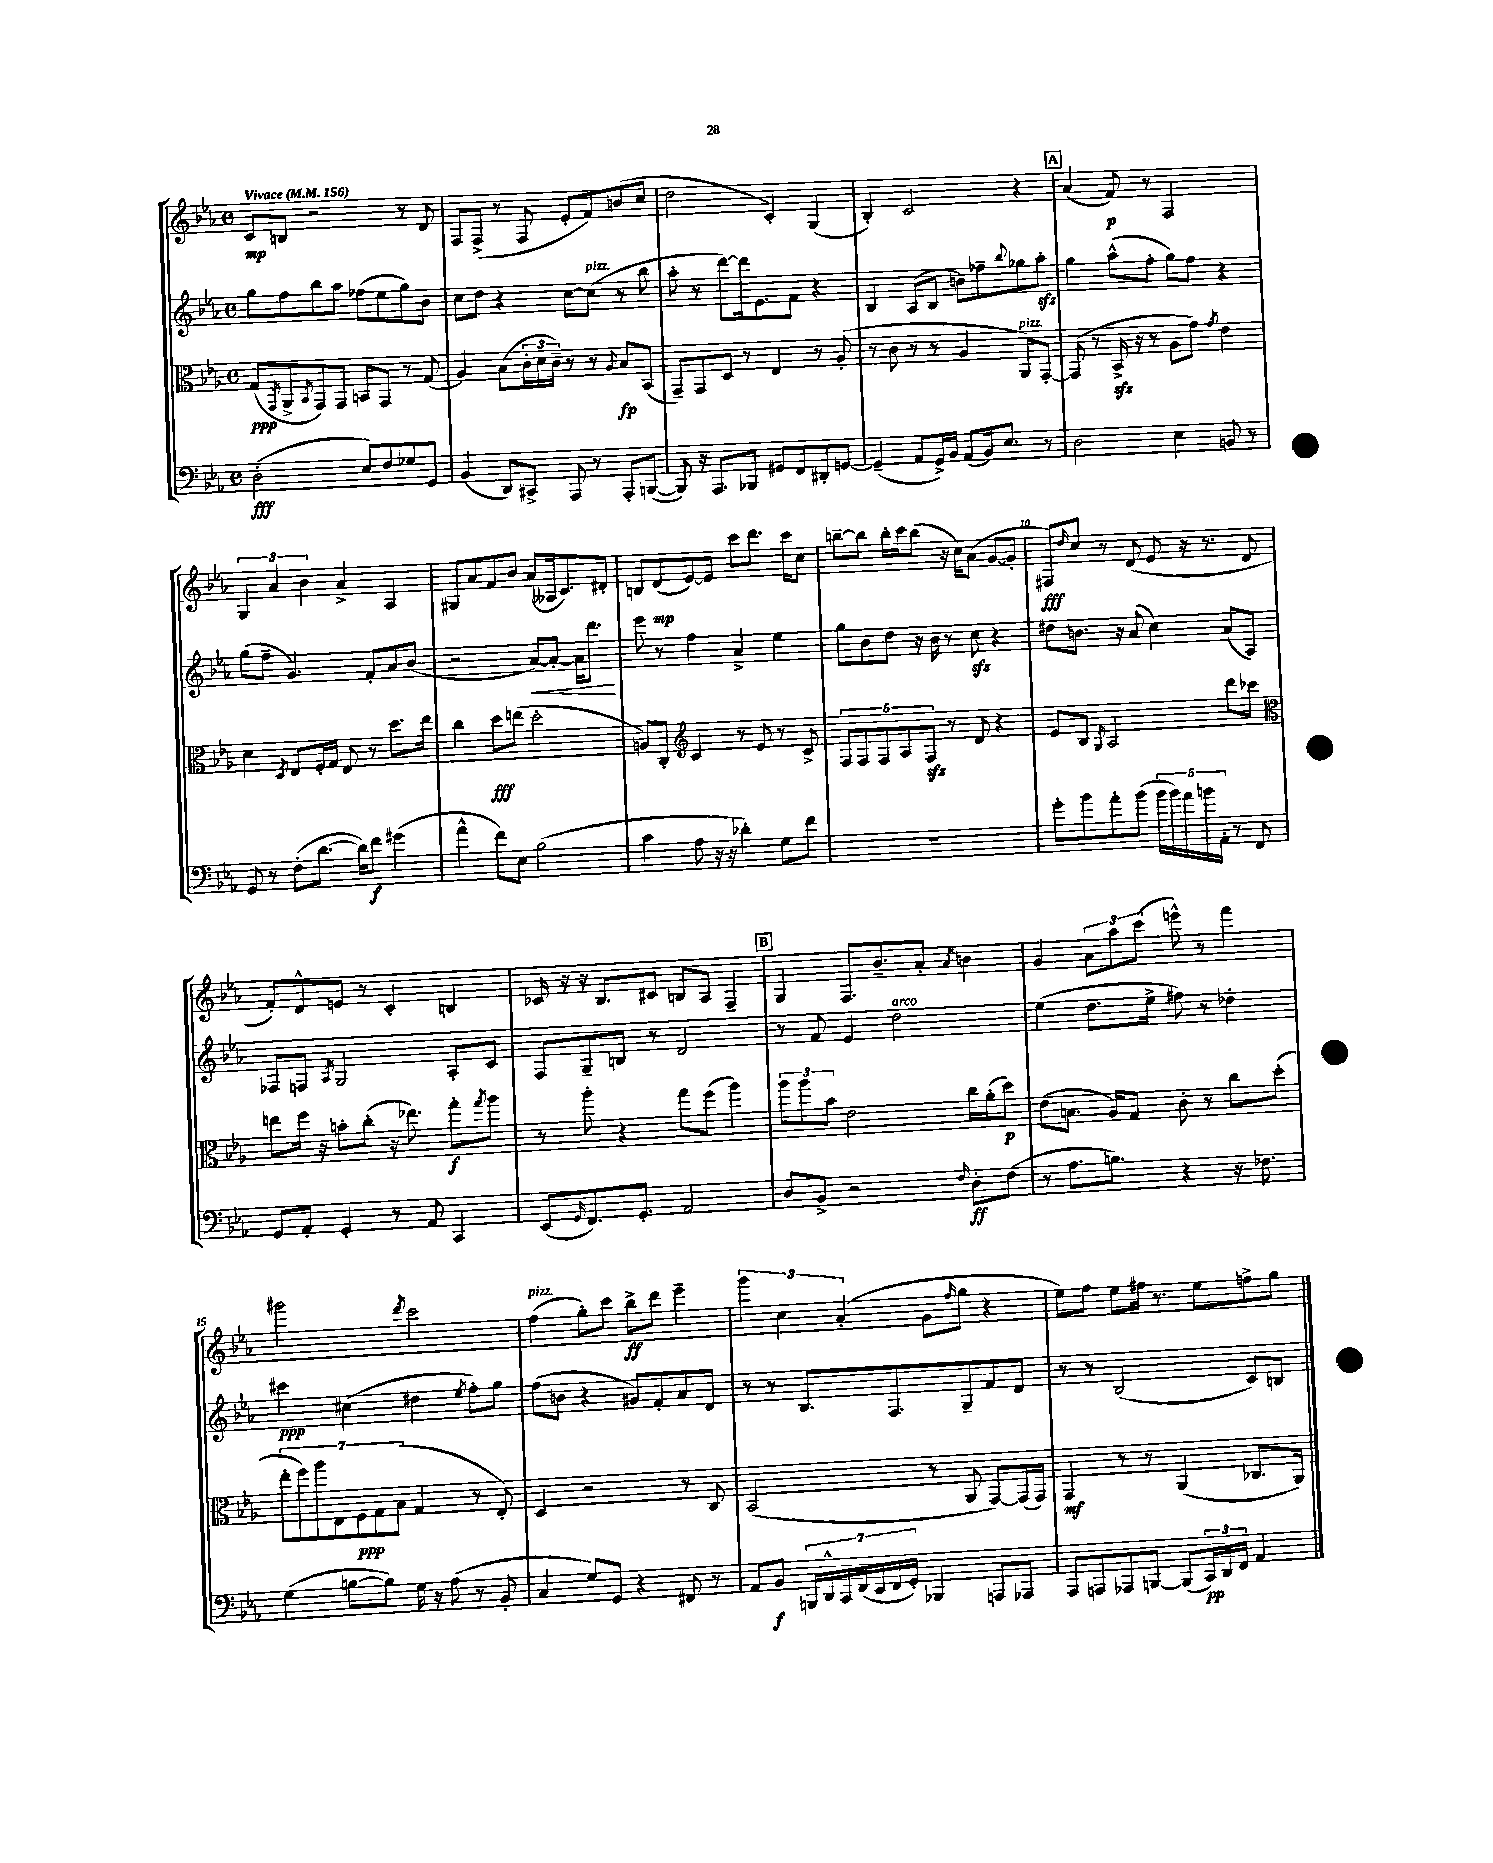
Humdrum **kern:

**kern	**kern	**kern	**kern
*staff4	*staff3	*staff2	*staff1
*clefF4	*clefC3	*clefG2	*clefG2
*k[b-e-a-]	*k[b-e-a-]	*k[b-e-a-]	*k[b-e-a-]
*M4/4	*M4/4	*M4/4	*M4/4
*met(c)	*met(c)	*met(c)	*met(c)
*MM156	*MM156	*MM156	*MM156
(2D'	(8G	8gg	8c
.	8qGG	.	.
.	8AA-^	8ff	8B
.	8qBB-	.	.
.	8GG)	8bb-	2r
.	8GG	8aa-	.
8E-)	8BB	(8ff-	.
8F	8GG	8ee-	.
8G-	8r	8gg)	8r
8GG	(8G	8b-	8d
=	=	=	=
(4BB-	4A-)	8cc	8F
.	.	8dd	(8F^
8DD)	(8B-	4r	8r
8CC#^	24c'	.	8F
.	24d	.	.
.	24c~)	.	.
8AAA-	8r	[8cc	8e-'
8r	8r	(8cc]	8f)
.	8qqA-	.	.
8AAA-'	8B-	8r	(8b
([8BBB	(8BB-	8bb-	8cc
=	=	=	=
8BBB])	8GG~)	8aa-'	2dd
16r	8GG	8r	.
8.AAA-	.	.	.
.	8D	[8ddd)	.
8BBB-	8r	16ddd]	.
.	.	8.e-	.
8GG#	4E-	.	4c')
8FF	.	8f	.
8DD#'	8r	4r	(4G
[8GG	(8A-'	.	.
=	=	=	=
(4GG~]	8r	4B-	4B-')
.	8c	.	.
8AA-	8r	(8A-	2c
16GG^)	8r	8B-	.
16BB-	.	.	.
(8AA-	4A-	8b)	.
16BB-)	.	8ff-~	.
8.E-	.	.	.
.	.	8qqbb-	.
.	8AA-)	8gg-	4r
8r	[8GG'	8aa-'	.
=	=	=	=
2D	(8GG]	4gg	(4a-
.	8r	.	.
.	16BB-^	(8aa-^^	8f)
.	16r	.	.
.	8r	8ff'	8r
4E-	8A-	8gg)	2F
.	8g)	8ff	.
.	8qg	.	.
8BB	4e-	4r	.
8r	.	.	.
=	=	=	=
8GG	4d	(8gg	6G
8r	.	8ff~	.
.	.	.	6a-
.	8qD	.	.
(8F'	8E-	4.g)	.
.	.	.	6b-
[8.d	16F'	.	.
.	16G	.	.
.	8E-	.	4a-^
16d])	.	.	.
8f	8r	8f'	.
(4g#	8.dd	8a-	4A-
.	.	(8b-	.
.	16ee-	.	.
=	=	=	=
4a-^^	4cc	2r	8G#
.	.	.	8a-
8f)	8dd	.	8f
8E-	(8ee	.	8b-
(2B-	2dd'	[8a-)	(8a-
.	.	8a-'_	16A--
.	.	.	8.c)
.	.	16a-]	.
.	.	8.ddd	.
.	.	.	8d#'
=	=	=	=
4c	8A)	8eee-	8B
.	8C'	8r	(8d
*	*clefG2	*	*
8A-	4c	4ff	[8e-)
16r	.	.	8e-]
16r	.	.	.
4d-')	8r	4a-^	8ccc
.	8e-	.	8.ddd
8G	8r	4ee-	.
.	.	.	16ccc
8f	8c^	.	8cc
=	=	=	=
1r	10F	8gg	[8bb~
.	10F	.	.
.	.	8b-	8bb]
.	10F	.	.
.	.	8dd	16bb'
.	10A-	.	.
.	.	.	16ccc
.	.	16r	(8bb
.	10F	.	.
.	.	16b-	.
.	8r	8r	16r
.	.	.	16cc)
.	8d	8cc	(8a-
.	4r	4r	[8g
.	.	.	8g']
=	=	=	=
8g'	8e-	8dd#	8F#)
.	.	.	16qqdd
8b-	8B-	8.b	8cc
.	8qG	.	.
8a-'	2A-	.	8r
.	.	16r	.
(8b-	.	(8a-	(8d
20b-	.	4cc)	8e-
20b-)	.	.	.
20a-	.	.	.
.	.	.	16r
20b	.	.	.
.	.	.	8.r
20AA-'	.	.	.
8r	8ddd	(8a-	.
8FF	8ccc-	8A-)	8d
=	=	=	=
*	*clefC3	*	*
8GG	8ee	8F-	8f')
8AA-'	16ff	8F	8d^^
.	16r	.	.
.	.	8qA-	.
4GG'	8b'	2G	8e
.	(8cc'	.	8r
8r	16r	.	4c'
.	8.ee-)	.	.
8AA-	.	.	.
4CC	8gg'	8A-'	4B
.	8qgg	.	.
.	8aa-	8c	.
=	=	=	=
(8EE-	8r	8F	16c-
.	.	.	16r
16qqGG	.	.	.
8.FF)	8aa-'	8G~	16r
.	.	.	8.B-
.	4r	8B	.
8.GG'	.	.	.
.	.	8r	8c#
2AA-	8gg	2d	8B
.	(8ff	.	8A-
.	4aa-)	.	4F~
=	=	=	=
8D	12aa-	8r	4G
.	12aa-	.	.
8BB-^	.	8f	.
.	12b-	.	.
2r	2e-	4e-	8.F
.	.	.	8.b-~
.	.	2dd	.
.	.	.	8a-'
16qqF	.	.	8qa-
8D'	16cc	.	4b
.	(16a-'	.	.
(8F	8dd)	.	.
=	=	=	=
8r	(8e-	(4ee-	4g
8.A-	8.B	.	.
.	.	8.dd	12a-
8.B)	16A-)	.	.
.	.	.	12aa-
.	8G	.	.
.	.	.	(12ccc
.	.	16ee-^	.
4r	8c'	8ff#)	8eee^^)
.	8r	8r	8r
16r	8cc	4dd-'	4fff
8.F-	.	.	.
.	(8dd'	.	.
=	=	=	=
(4G	14ee-'	4ccc#	2ggg#
.	14ff)	.	.
.	14aa-	.	.
.	14E-	.	.
[8B	.	(4cc#	.
.	14F	.	.
.	14G	.	.
8B])	.	.	.
.	(14B-	.	.
.	.	.	8qddd
16G	4G	4dd#	2ccc
16r	.	.	.
(8A-	.	.	.
.	.	8qee-	.
8r	8r	8ff')	.
8BB-'	8E-')	8gg	.
=	=	=	=
4C	4D	(8ff	(4ff
.	.	8b	.
8G)	2r	4r	8gg')
8GG	.	.	8ccc
4r	.	8g#)	8bb-^
.	.	8f'	8ddd
8FF#	8r	8a-	4eee-~
8r	8C	8d	.
=	=	=	=
8AA-	(2BB-	8r	6ggg
8BB-	.	8r	.
.	.	.	6cc
28BBB	.	8.B-	.
28DD^^	.	.	.
28CC	.	.	.
.	.	.	(6a-'
(28FF	.	.	.
28EE-	.	.	.
28FF	.	.	.
.	.	8.F	.
28GG')	.	.	.
4BBB-	8r	.	8g
.	.	.	16qqff
.	8AA-	8G~	8gg
8AAA	[8GG)	8f	4r
8AAA-	(16GG]	8d	.
.	16GG)	.	.
=	=	=	=
8AAA-	4GG	8r	8ee-)
8AAA	.	8r	8ff
8AAA-	8r	(2B-	8ee-
[8BBB	8r	.	16ff#
.	.	.	8.r
(8BBB]	(4AA-	.	.
24CC)	.	.	8ee-
24DD	.	.	.
24FF	.	.	.
4AA-	8.C-	8c)	8ff^
.	.	8B	8gg
.	16AA-)	.	.
==	==	==	==
*-	*-	*-	*-
